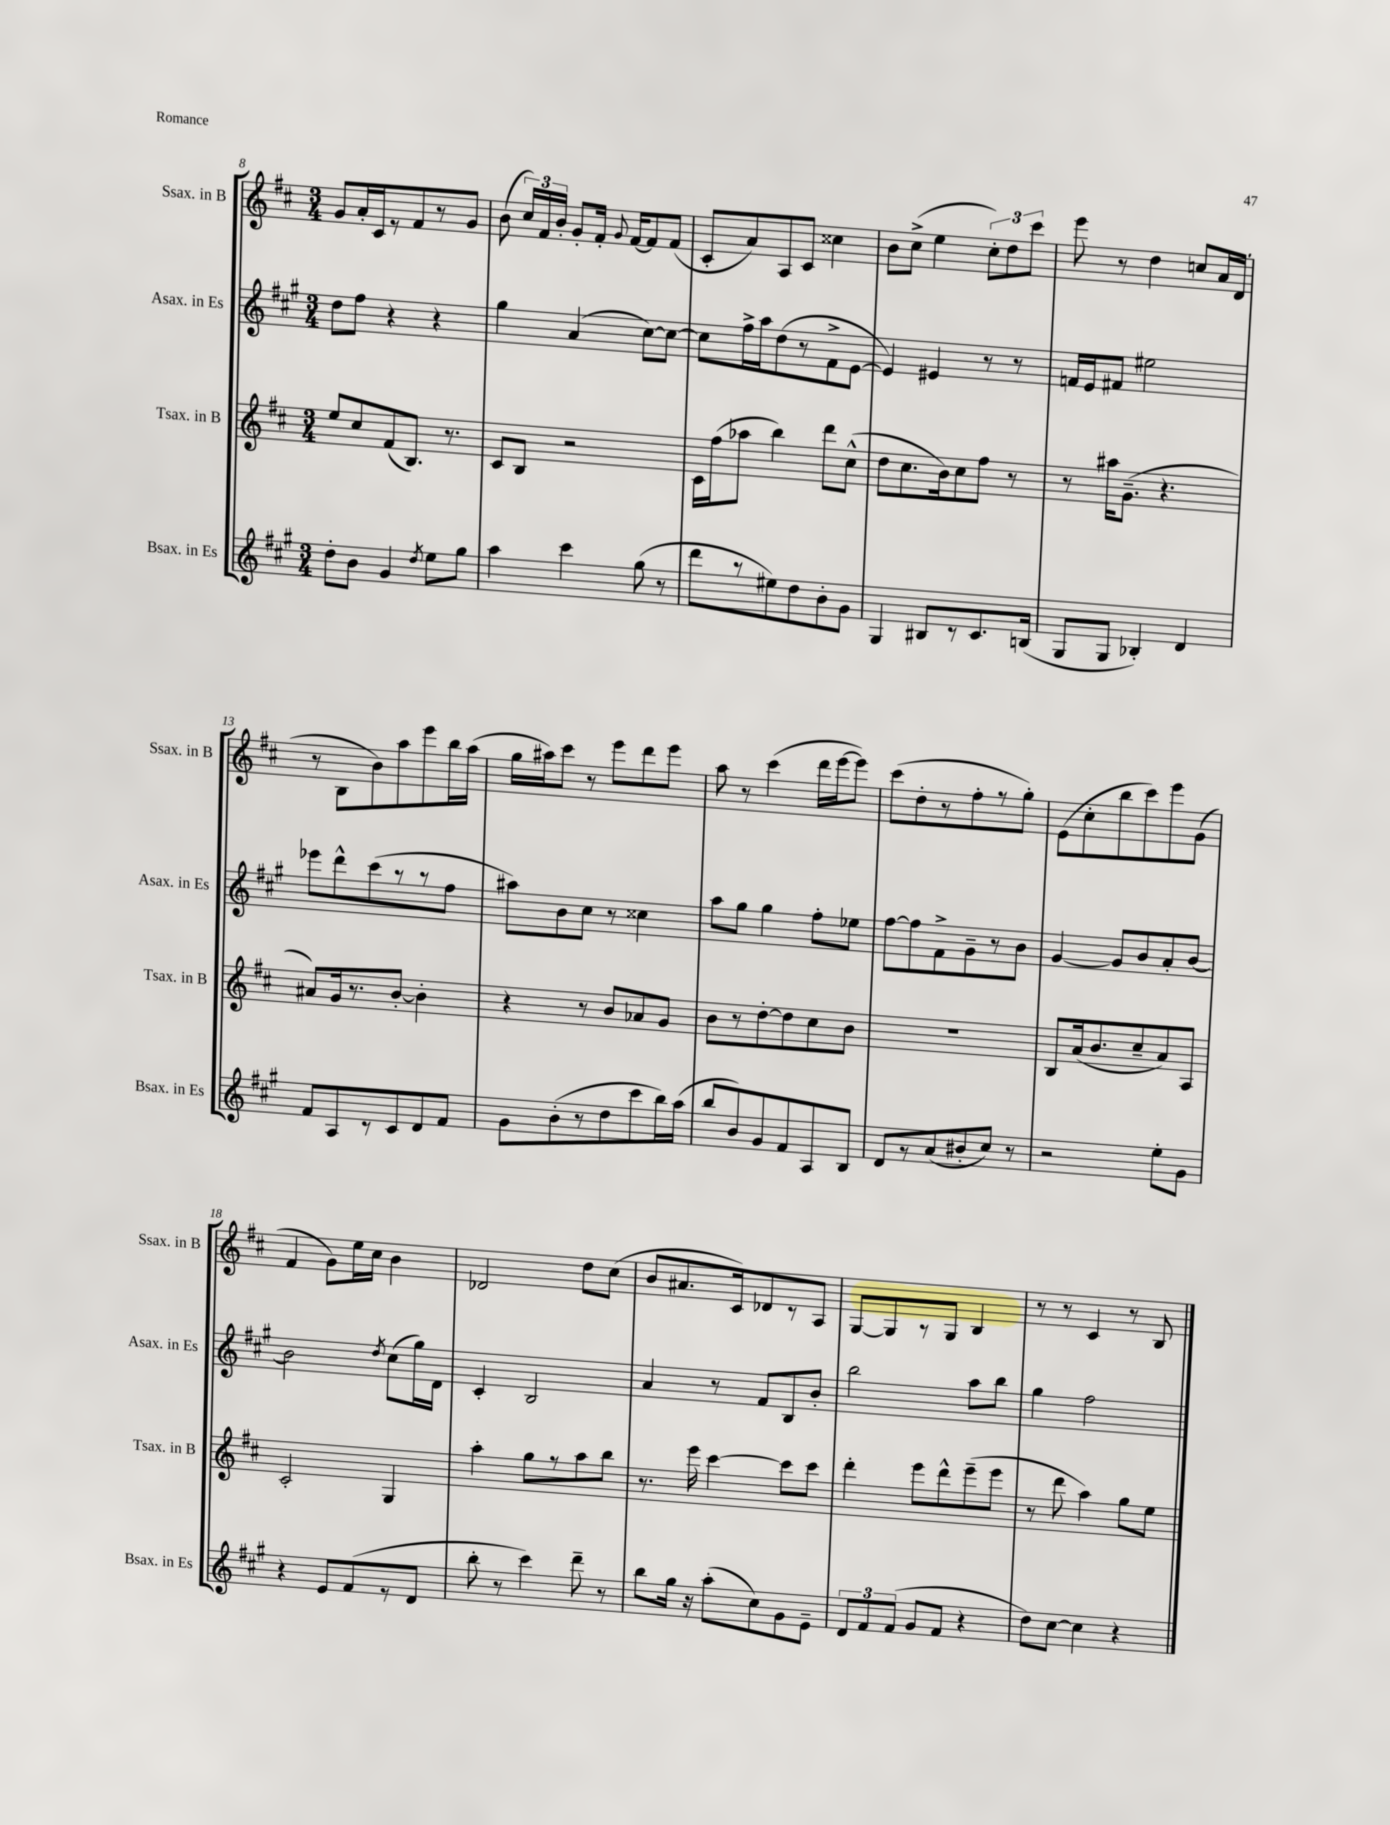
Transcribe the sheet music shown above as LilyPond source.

<<
\new StaffGroup <<
\new Staff = "s0" \with { instrumentName = "Ssax. in B" shortInstrumentName = "Ssax. in B" } {
    \clef treble \key d \major \numericTimeSignature \time 3/4
    \autoBeamOff g'8[ a'16-. cis'16 r8 fis'8 r8 g'8] |
    b'8( \tuplet 3/2 { cis''16[) fis'16 b'16]-. } g'8[-. fis'16]-. \appoggiatura { g'8 } fis'16[~ fis'8 fis'8]( |
    cis'8[-. a'8) a8 cis'8] cisis''4 |
    b'8[ cis''8]->( e''4 \tuplet 3/2 { cis''8[-.) d''8 cis'''8] } |
    e'''8 r8 d''4 c''8[ a'16 d'16]( |
    r8 b8[ b'8) a''8 e'''8 b''16 a''16]( |
    g''16[ ais''16) cis'''8] r8 e'''8[ d'''8 e'''8] |
    a''8 r8 cis'''4( d'''16[ e'''16~ e'''8]) |
    cis'''8[( d''8-. r8 fis''8-. r8 g''8]-.) |
    e'8[( cis''8-. b''8 cis'''8) e'''8 g'8]( |
    fis'4 g'8[) e''16 cis''16] b'4 |
    des'2 d''8[ cis''8]( |
    b'8[ ais'8. cis'16) des'8 r8 a8] |
    g8[~ g8 r8 g8] b4 |
    r8 r8 cis'4 r8 b8 \bar "|." |
}
\new Staff = "s1" \with { instrumentName = "Asax. in Es" shortInstrumentName = "Asax. in Es" } {
    \clef treble \key a \major \numericTimeSignature \time 3/4
    \autoBeamOff d''8[ fis''8] r4 r4 |
    gis''4 a'4( cis''8[~) cis''8]~ |
    cis''8[ fis''16-> a''16 d''8( r8 fis'8-> e'8]~ |
    e'4) eis'4 r8 r8 |
    f'16[ e'16 fis'8] eis''2 |
    ees'''8[ d'''8-^ cis'''8( r8 r8 fis''8] |
    ais''8[) b'8 cis''8] r8 cisis''4 |
    a''8[ gis''8] gis''4 fis''8[-. ees''8] |
    fis''8[~ fis''8 fis'8-> gis'8-- r8 b'8] |
    gis'4~ gis'8[ b'8 a'8-. b'8]~ |
    b'2 \acciaccatura { d''8 } cis''8[( gis''16) d'16] |
    cis'4-. b2 |
    a'4 r8 fis'8[ b8 b'8]-. |
    b''2 a''8[ b''8] |
    gis''4 fis''2 \bar "|." |
}
\new Staff = "s2" \with { instrumentName = "Tsax. in B" shortInstrumentName = "Tsax. in B" } {
    \clef treble \key d \major \numericTimeSignature \time 3/4
    \autoBeamOff e''8[ cis''8 fis'8( b8.]) r8. |
    cis'8[ b8] r2 |
    cis'16[ fis''16( aes''8] b''4) d'''8[ cis''8]-^( |
    d''8[ cis''8. b'16) cis''8 fis''8] r8 |
    r8 ais''16[ g'8.]--( r4. |
    ais'8[) g'16 r8. b'8]~-. b'4-. |
    r4 r8 b'8[ aes'8 g'8] |
    b'8[ r8 d''8~-. d''8 cis''8 b'8] |
    R2. |
    b8[ a'16( b'8. cis''8-- a'8) a8] |
    cis'2-. g4 |
    a''4-. g''8[ r8 a''8 b''8] |
    r8. e'''16 cis'''4~ cis'''8[ cis'''8] |
    d'''4-. e'''8[ d'''8-^ e'''8--( e'''8] |
    r8 d'''8 a''4) g''8[ e''8] \bar "|." |
}
\new Staff = "s3" \with { instrumentName = "Bsax. in Es" shortInstrumentName = "Bsax. in Es" } {
    \clef treble \key a \major \numericTimeSignature \time 3/4
    \autoBeamOff d''8[-. b'8] gis'4 \acciaccatura { d''8 } e''8[ gis''8] |
    a''4 cis'''4 gis''8( r8 |
    d'''8[ r8 eis''8) d''8 b'8-. gis'8] |
    gis4 bis8[ r8 cis'8. b16]( |
    gis8[ gis8] bes4-.) d'4 |
    fis'8[ a8 r8 cis'8 d'8 fis'8] |
    gis'8[ b'8-.( r8 d''8 cis'''8 b''16) a''16]( |
    b''8[ b'8) gis'8 fis'8 a8 b8] |
    d'8[ r8 a'8( bis'8-. cis''8]) r8 |
    r2 e''8[-. gis'8] |
    r4 e'8[ fis'8( r8 d'8] |
    b''8-. r8 cis'''4) d'''8-- r8 |
    b''8[ gis''16] r16 a''8[-.( cis''8) gis'8 e'8]-- |
    \tuplet 3/2 { d'8[ fis'8 fis'8]( } gis'8[ fis'8] r4 |
    d''8[) cis''8]~ cis''4 r4 \bar "|." |
}
>>
>>
\layout { \context { \Score currentBarNumber = #8 } }
